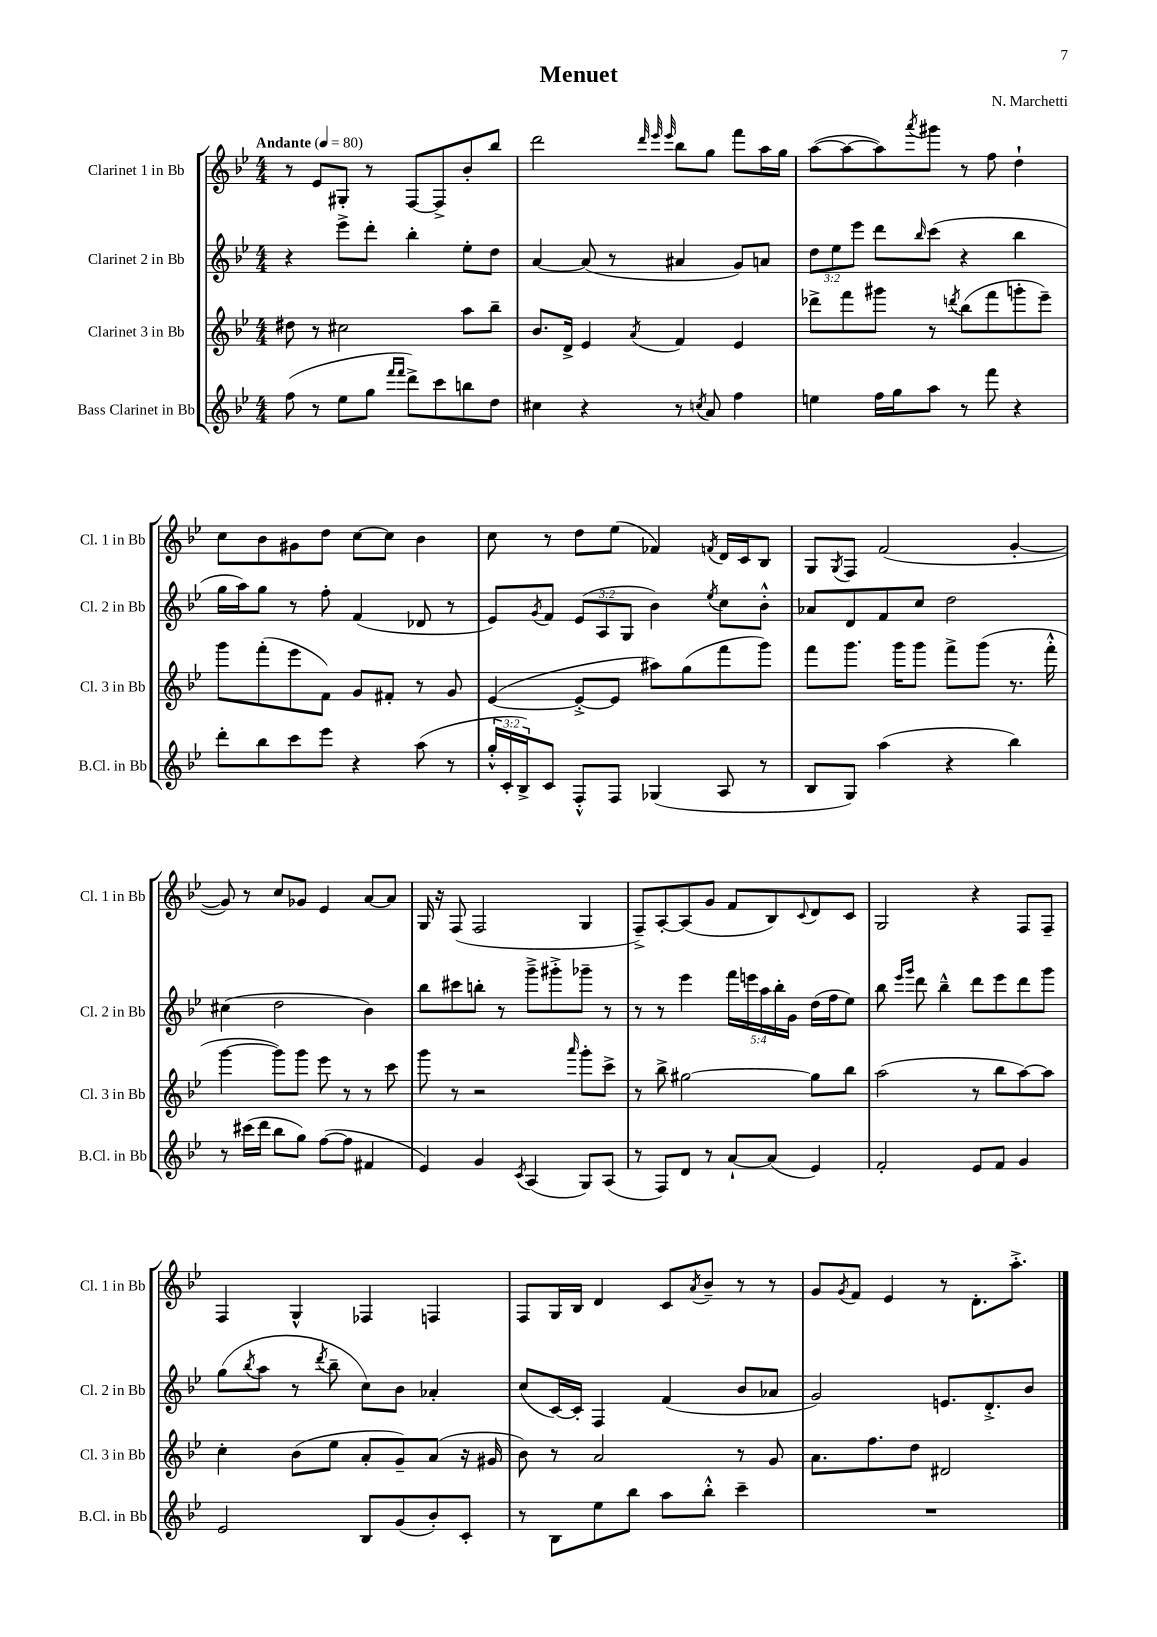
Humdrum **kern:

**kern	**kern	**kern	**kern
*staff4	*staff3	*staff2	*staff1
*clefG2	*clefG2	*clefG2	*clefG2
*k[b-e-]	*k[b-e-]	*k[b-e-]	*k[b-e-]
*M4/4	*M4/4	*M4/4	*M4/4
*MM80	*MM80	*MM80	*MM80
(8ff\	8dd#\	4r	8r
8r	8r	.	8e-/L
8ee-\L	2cc#\	8eee-^\L	8G#'/J
8gg\J	.	8ddd'\J	8r
16qqfff/LL	.	.	.
16qqfff/JJ	.	.	.
8ddd^\L)	.	4bb-'\	[8F/L
8ccc\	.	.	8F^/]
8bb\	8aa\L	8ee-'\L	8b-'/
8dd\J	8bb-~\J	8dd\J	8bb-/J
=	=	=	=
4cc#\	8.b-/L	[4a/	2ddd\
.	16d^/Jk	.	.
4r	4e-/	(8a/]	.
.	.	8r	.
.	.	.	32qqddd/
.	.	.	32qqeee-/
.	8qa/	.	32qqeee-/
8r	4f/	4a#/	8bb-\L
8qcc/	.	.	.
8a/	.	.	8gg\J
4ff\	4e-/	8g/L)	8fff\L
.	.	8a/J	16aa\L
.	.	.	16gg\JJ
=	=	=	=
4ee\	8ddd-^\L	12dd\L	([8aa\L
.	.	12ee-\	.
.	8fff\	.	8aa\_
.	.	12eee-\J	.
16ff\LL	8ggg#\J	8ddd\L	8aa\])
16gg\J	.	.	.
.	.	16qqbb-/	8qaaa/
8aa\J	8r	(8ccc\J	8ggg#\J
.	8qddd/	.	.
8r	(8bb-\L	4r	8r
8fff\	8fff\	.	8ff\
4r	8ggg'\	4bb-\	4dd`\
.	8eee-~\J)	.	.
=	=	=	=
8ddd'\L	8ggg\L	16gg\LL	8cc\L
.	.	16aa\J)	.
8bb-\	(8fff'\	8gg\J	8b-\
8ccc\	8eee-\	8r	8g#\
8eee-\J	8f\J)	8ff'\	8dd\J
4r	8g/L	(4f/	[8cc\L
.	8f#'/J	.	8cc\]J
(8aa\	8r	8d-/	4b-\
8r	8g/	8r	.
=	=	=	=
24gg'^^/LL	([4e-/	8e-/L)	8cc\
24c'/	.	.	.
24B-^/J)	.	.	.
.	.	8qg/	.
8c/J	.	8f/J	8r
8F'^^/L	8e-'^/_L	(12e-/L	8dd\L
.	.	12A/	.
8F/J	8e-/]J	.	(8ee-\J
.	.	12G/J	.
(4G-/	8aa#\L)	4b-\)	4f-/)
.	(8gg\	.	.
.	.	8qee-/	8qf/
8A/	8fff\	8cc\L	16d/LL
.	.	.	16c/J
8r	8ggg\J)	8b-'^^\J	8B-/J
=	=	=	=
8B-/L	8fff\L	8a-/L	8G/L
.	.	.	8qG/
8G/J)	8.ggg\J	8d/	8F/J
(4aa\	.	8f/	(2f/
.	16ggg\LK	.	.
.	8ggg\J	8cc/J	.
4r	8fff^\L	2dd\	.
.	(8ggg\J	.	.
4bb-\)	8.r	.	[4g'/
.	16fff'^^\	.	.
=	=	=	=
8r	[4ggg\	(4cc#\	8g/])
(16ccc#\LL	.	.	8r
16ddd\JJ	.	.	.
8bb-\L	8ggg\]L)	2dd\	8cc/L
8gg\J)	8ggg\J	.	8g-/J
([8ff\L	8eee-\	.	4e-/
8ff\]J	8r	.	.
4f#/	8r	4b-\)	[8a/L
.	8ccc\	.	8a/]J
=	=	=	=
4e-/)	8ggg\	8bb-\L	16G/
.	.	.	16r
.	8r	8ccc#\	(8F/
4g/	2r	8bb'\J	2F/
.	.	8r	.
8qc/	.	.	.
(4A/	.	8ggg~^\L	.
.	.	8ggg#'^\	.
.	16qqaaa/	.	.
8G/L)	8ggg'\L	8ggg-~\J	4G/
(8A/J	8ccc^\J	8r	.
=	=	=	=
8r	8r	8r	8F~^/L)
8F/L)	8bb-^\	8r	[8A'/
8d/J	[2gg#\	4eee-\	(8A/]
8r	.	.	8g/J
[8a`/L	.	20fff\LL	8f/L
.	.	20eee\	.
.	.	20aa\	.
(8a/]J	.	.	8B-/)
.	.	20bb-'\	.
.	.	20g\JJ	.
.	.	.	8qqc/
4e-/)	8gg#\]L	(16dd\LL	8d/
.	.	16ff\J	.
.	8bb-\J	8ee-\J)	8c/J
=	=	=	=
2f'/	(2aa\	8bb-\	2G/
.	.	16qqeee-/LL	.
.	.	16qqggg/JJ	.
.	.	8ddd\	.
.	.	4bb-~^^\	.
8e-/L	8r	8ddd\L	4r
8f/J	8bb-\L	8eee-\	.
4g/	[8aa\)	8ddd\	8F/L
.	8aa\]J	8ggg\J	8F~/J
=	=	=	=
2e-/	4cc'\	(8gg\L	4F/
.	.	8qbb-/	.
.	.	8aa\J	.
.	(8b-\L	8r	4G^^/
.	.	8qddd/	.
.	8ee-\J	8bb-~\	.
8B-/L	8a'/L	8cc\L)	4F-/
(8g/	8g~/)	8b-\J	.
8b-'/)	(8a/J	4a-'/	4F/
8c'/J	16r	.	.
.	16g#/	.	.
=	=	=	=
8r	8b-\)	(8cc/L	8F/L
8B-\L	8r	[16c/L)	16G/L
.	.	16c'/]JJ	16B-/JJ
8ee-\	2a/	4F/	4d/
8bb-\J	.	.	.
8aa\L	.	(4f/	8c/L
.	.	.	8qa/
8bb-'^^\J	.	.	8b-~/J
4ccc~\	8r	8b-/L	8r
.	8g/	8a-/J	8r
=	=	=	=
1r	8.a\L	2g/)	8g/L
.	.	.	8qg/
.	.	.	8f/J
.	8.ff\	.	.
.	.	.	4e-/
.	8dd\J	.	.
.	2d#/	8.e/L	8r
.	.	.	8.d'\L
.	.	8.d'^/	.
.	.	.	8.aa'^\J
.	.	8b-/J	.
==	==	==	==
*-	*-	*-	*-
